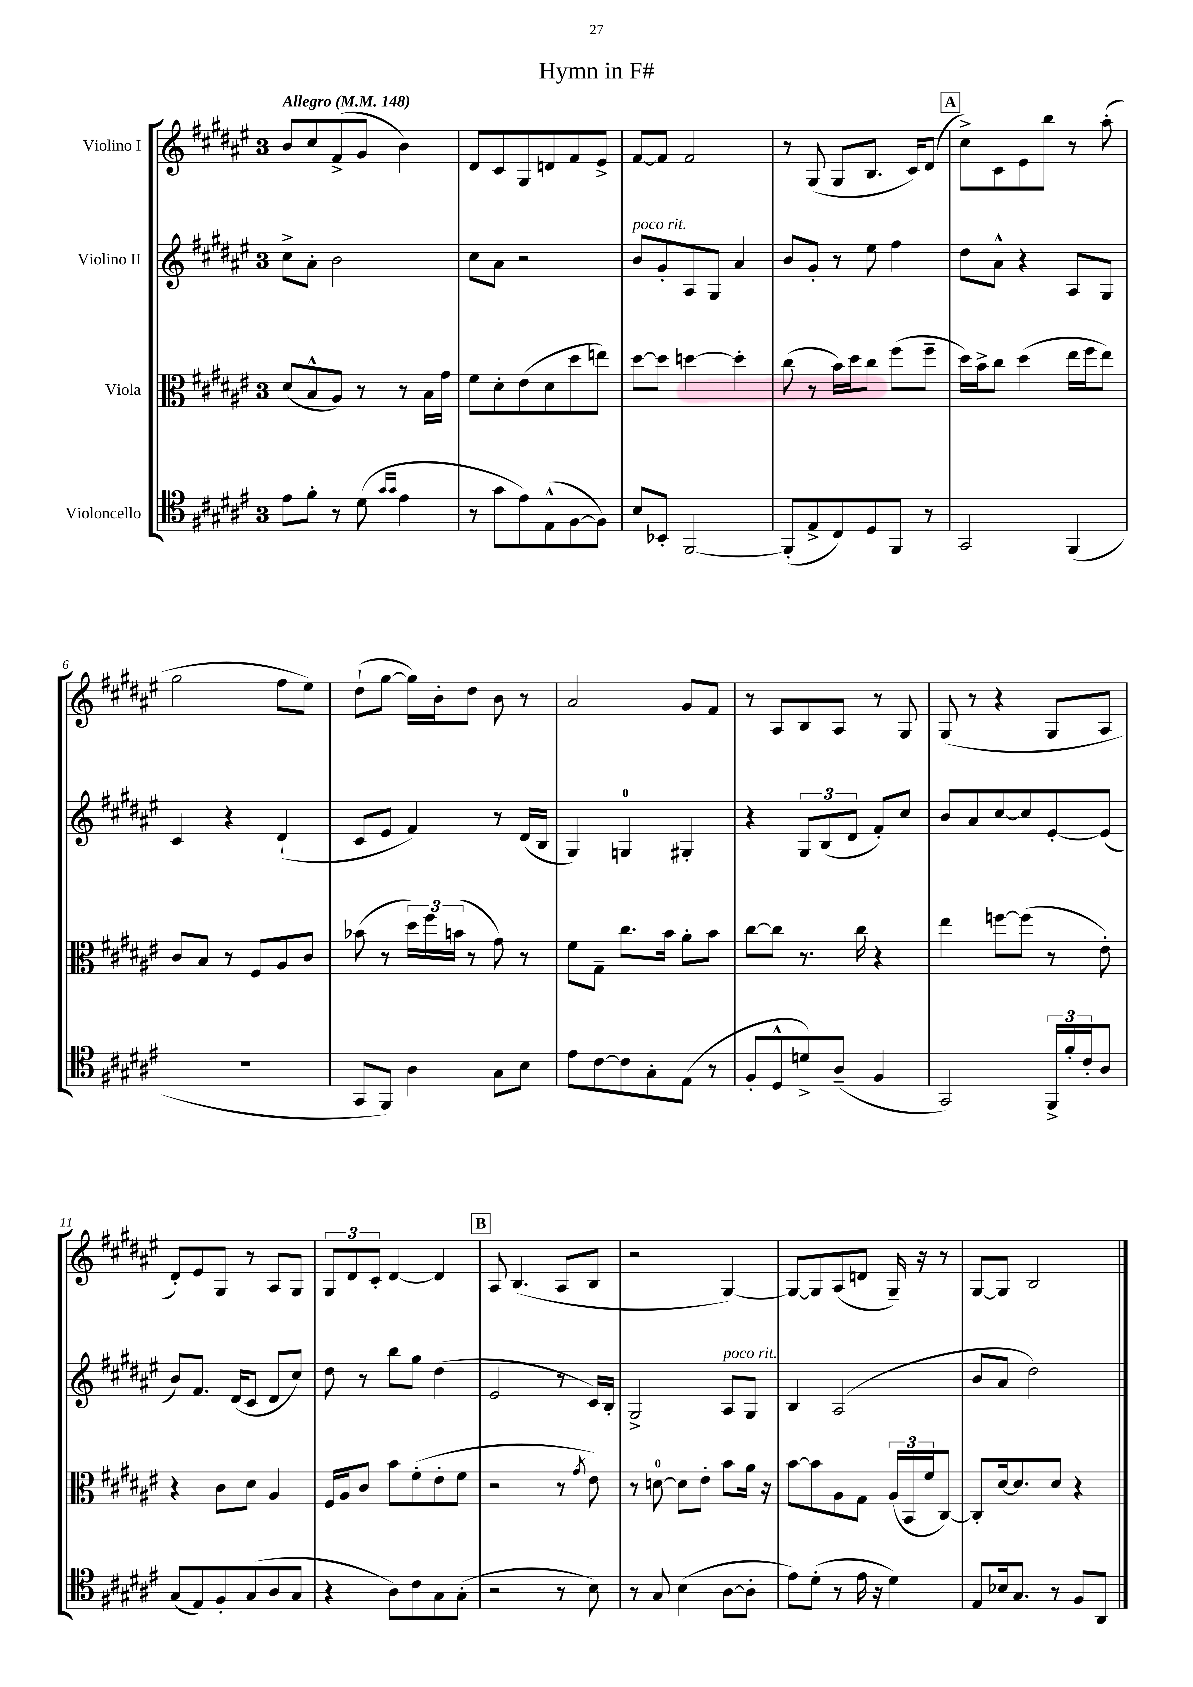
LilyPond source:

\header { title = "Hymn in F#" }
<<
\new StaffGroup <<
\new Staff = "s0" \with { instrumentName = "Violino I" } {
    \clef treble \key fis \major \once \override Staff.TimeSignature.style = #'single-digit \time 3/4 \tempo "Allegro" 4 = 148
    b'8 cis''8 fis'8->( gis'8 b'4) |
    dis'8 cis'8 gis8 d'8 fis'8 eis'8-> |
    fis'8~ fis'8 fis'2 |
    r8 gis8( gis8 b8. cis'16) dis'8( |
    \mark \markup { \box "A" } cis''8->) cis'8 eis'8 b''8 r8 ais''8-.( |
    gis''2 fis''8 eis''8) |
    dis''8-!( gis''8~ gis''16) b'16-. dis''8 b'8 r8 |
    ais'2 gis'8 fis'8 |
    r8 ais8 b8 ais8 r8 gis8 |
    gis8( r8 r4 gis8 ais8 |
    dis'8-.) eis'8 gis8 r8 ais8 gis8 |
    \tuplet 3/2 { gis8 dis'8 cis'8-. } dis'4~ dis'4 |
    \mark \markup { \box "B" } ais8 b4.( ais8 b8 |
    r2 gis4~) |
    gis8~ gis8 ais8( d'8 gis16--) r16 r8 |
    gis8~ gis8 b2 \bar "|." |
}
\new Staff = "s1" \with { instrumentName = "Violino II" } {
    \clef treble \key fis \major \once \override Staff.TimeSignature.style = #'single-digit \time 3/4
    cis''8-> ais'8-. b'2 |
    cis''8 ais'8 r2 |
    b'8^\markup { \italic "poco rit." } gis'8-. ais8 gis8 ais'4 |
    b'8 gis'8-. r8 eis''8 fis''4 |
    \mark \markup { \box "A" } dis''8 ais'8-^ r4 ais8 gis8 |
    cis'4 r4 dis'4-!( |
    cis'8 eis'8 fis'4) r8 dis'16( b16 |
    gis4) g4-0 gis4-. |
    r4 \tuplet 3/2 { gis8 b8( dis'8 } fis'8-.) cis''8 |
    b'8 ais'8 cis''8~ cis''8 eis'8~-. eis'8( |
    b'8) fis'8. dis'16( cis'8 dis'8 cis''8) |
    dis''8 r8 b''8 gis''8 dis''4( |
    \mark \markup { \box "B" } eis'2 r8 cis'16) b16-. |
    gis2-> ais8^\markup { \italic "poco rit." } gis8 |
    b4 ais2( |
    b'8 ais'8 dis''2) \bar "|." |
}
\new Staff = "s2" \with { instrumentName = "Viola" } {
    \clef alto \key fis \major \once \override Staff.TimeSignature.style = #'single-digit \time 3/4
    dis'8( b8-^ ais8) r8 r8 b16 gis'16 |
    fis'8 dis'8-. eis'8( dis'8 dis''8 e''8) |
    dis''8~ dis''8 d''4~ d''4-. |
    cis''8( r8 b'16) dis''16 cis''8 fis''8( fis''8-- |
    \mark \markup { \box "A" } dis''16) b'16-> cis''8 dis''4( eis''16 fis''16 eis''8) |
    cis'8 b8 r8 fis8 ais8 cis'8 |
    bes'8( r8 \tuplet 3/2 { dis''16) fis''16 b'16( } r8 gis'8) r8 |
    fis'8 gis8-- cis''8. b'16 ais'8-. b'8 |
    cis''8~ cis''8 r8. cis''16 r4 |
    eis''4 f''8~ f''8( r8 eis'8-.) |
    r4 cis'8 dis'8 ais4 |
    fis16 ais16 cis'8 b'8 fis'8-.( eis'8-. fis'8 |
    \mark \markup { \box "B" } r2 r8 \acciaccatura { gis'8 } eis'8) |
    r8 d'8-0~ d'8 eis'8-. b'8 ais'16 r16 |
    b'8~ b'8 ais8 gis8 \tuplet 3/2 { ais16( b,16 fis'16 } cis8~) |
    cis8-. dis'16~ dis'8. dis'8 r4 \bar "|." |
}
\new Staff = "s3" \with { instrumentName = "Violoncello" } {
    \clef tenor \key fis \major \once \override Staff.TimeSignature.style = #'single-digit \time 3/4
    eis'8 fis'8-. r8 dis'8( \grace { gis'16 gis'16 } eis'4 |
    r8 gis'8 eis'8) eis8-^( fis8~ fis8) |
    b8 bes,8-. fis,2~ |
    fis,8-.( eis8-> cis8) dis8 fis,8 r8 |
    \mark \markup { \box "A" } gis,2 fis,4( |
    R2. |
    gis,8 fis,8) ais4 gis8 b8 |
    eis'8 cis'8~ cis'8 gis8-. eis8( r8 |
    fis8-. dis8-^ d'8->) ais8--( fis4 |
    gis,2) \tuplet 3/2 { fis,16-> fis'16-. cis'16-. } ais8 |
    gis8( eis8) fis8-. gis8( ais8 gis8 |
    r4 ais8) cis'8 gis8 gis8-.( |
    \mark \markup { \box "B" } r2 r8 b8) |
    r8 gis8 b4( ais8~ ais8-. |
    eis'8) dis'8-.( r8 eis'16 r16 dis'4) |
    eis8 bes16 gis8. r8 fis8 ais,8 \bar "|." |
}
>>
>>
